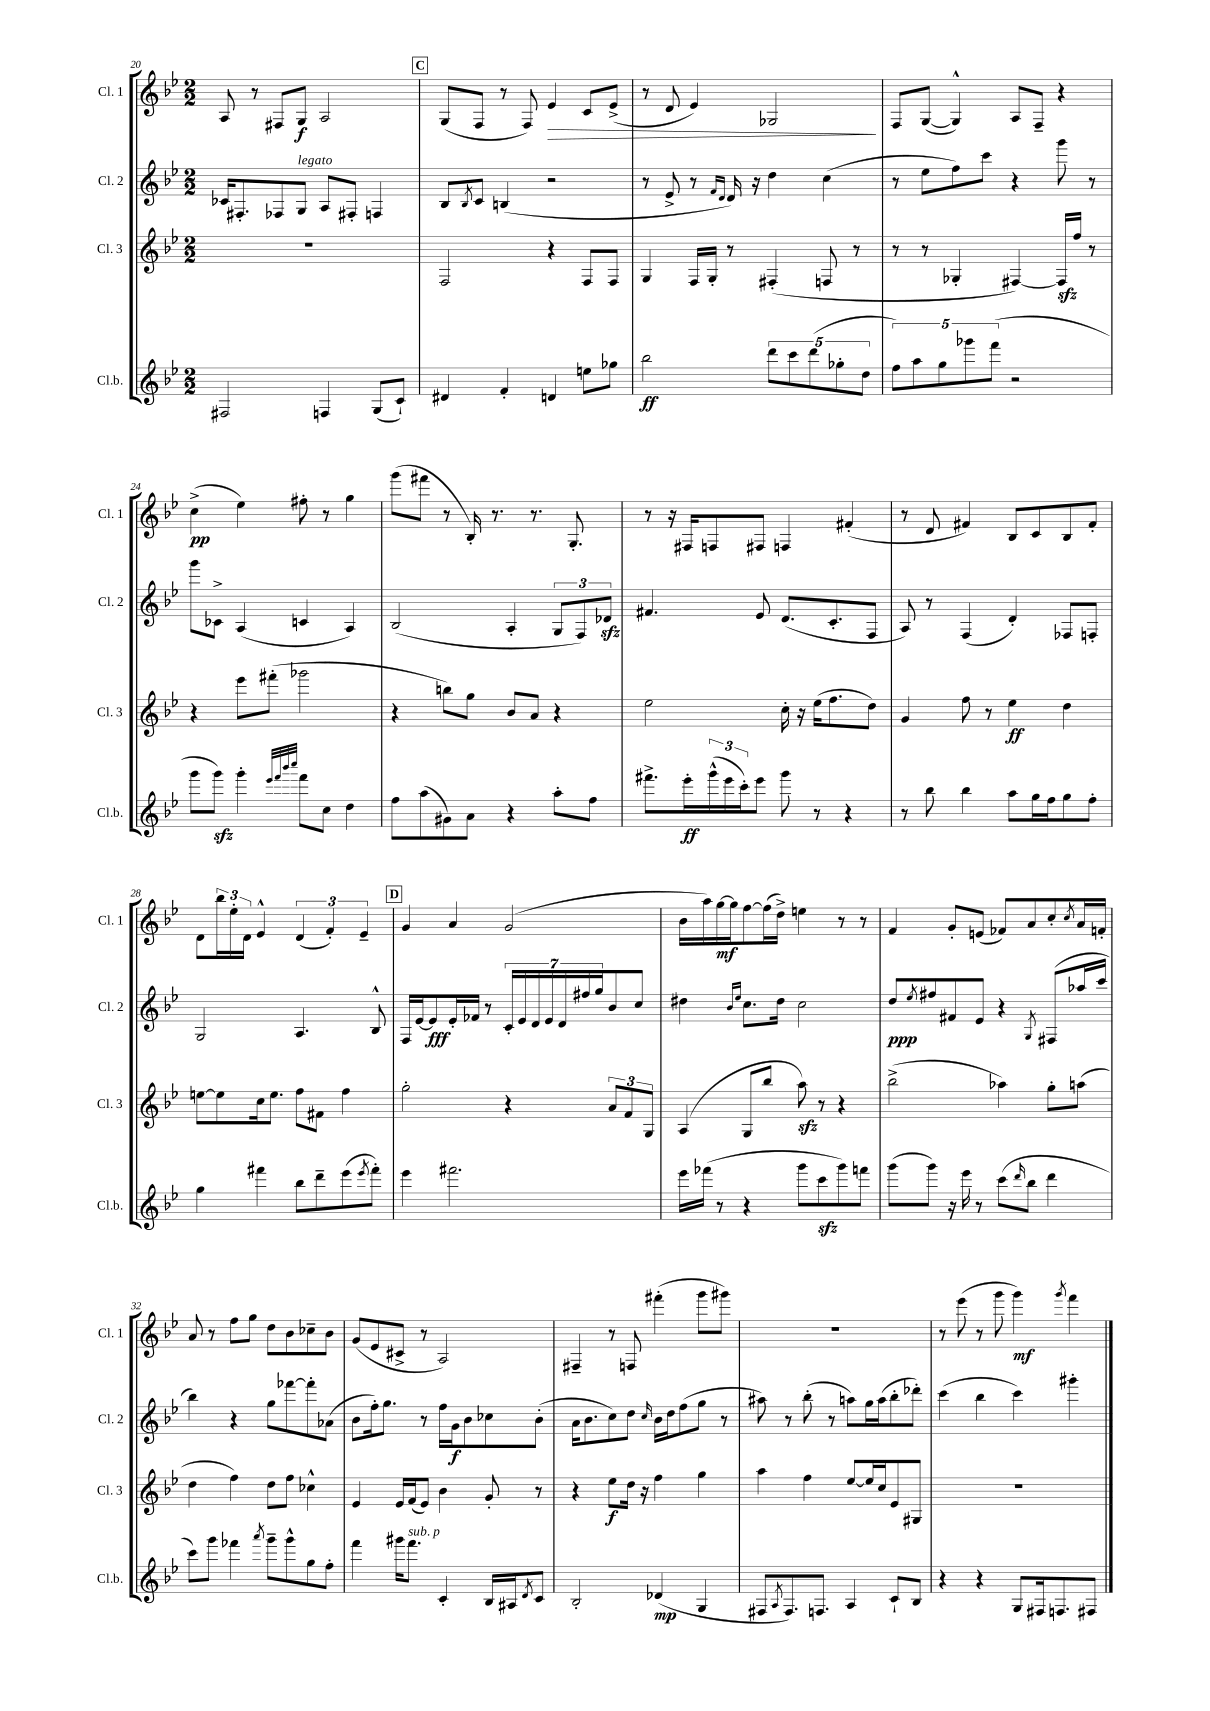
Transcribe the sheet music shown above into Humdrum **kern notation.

**kern	**dynam	**kern	**dynam	**kern	**dynam	**kern	**dynam
*part4	*part4	*part3	*part3	*part2	*part2	*part1	*part1
*staff4	*staff4	*staff3	*staff3	*staff2	*staff2	*staff1	*staff1
*I"Cl.b.	*	*I"Cl. 3	*	*I"Cl. 2	*	*I"Cl. 1	*
*I'Cl.b.	*	*I'Cl. 3	*	*I'Cl. 2	*	*I'Cl. 1	*
*clefG2	*	*clefG2	*	*clefG2	*	*clefG2	*
*k[b-e-]	*	*k[b-e-]	*	*k[b-e-]	*	*k[b-e-]	*
*M2/2	*	*M2/2	*	*M2/2	*	*M2/2	*
=20	=20	=20	=20	=20	=20	=20	=20
2F#X/	.	1r	.	16c-X/KL	.	8A/	.
.	.	.	.	8.F#X'/	.	.	.
.	.	.	.	.	.	8r	.
.	.	.	.	8F-X/	.	8F#X/L	.
!	!	!	!	!LO:TX:a:i:t=legato	!	!	!
.	.	.	.	8G/J	.	8G/J	f
4Fn/	.	.	.	8A/L	.	2A/	.
.	.	.	.	8F#X'/J	.	.	.
(8G/L	.	.	.	4Fn/	.	.	.
8c`/J)	.	.	.	.	.	.	.
!!LO:REH:place=s1:t=C
=21	=21	=21	=21	=21	=21	=21	=21
4d#X/	.	2F/	.	8B-/L	.	(8G/L	.
.	.	.	.	8qB-/	.	.	.
.	.	.	.	8c/J	.	8F/J	.
4f'/	.	.	.	(4Bn/	.	8r	.
.	.	.	.	.	.	8F/)	.
!	!	!	!	!	!	!	!LO:HP:b
4dn/	.	4r	.	2r	.	4e-/	>
8een\L	.	8F/L	.	.	.	8c/L	.
8gg-X\J	.	8F/J	.	.	.	(8e-^/J	.
=22	=22	=22	=22	=22	=22	=22	=22
2bb-\	ff	4G/	.	8r	.	8r	.
.	.	.	.	8e-^/	.	8d/	.
.	.	16F/LL	.	8r	.	4e-/)	.
.	.	16G'/JJ	.	.	.	.	.
.	.	.	.	16qqf/LL	.	.	.
.	.	.	.	16qqd/JJ	.	.	.
.	.	8r	.	16d/)	.	.	.
.	.	.	.	16r	.	.	.
10ddd\L	.	(4F#X'/	.	4dd\	.	2G-X/	.
10ccc\	.	.	.	.	.	.	.
(10ddd\	.	.	.	.	.	.	.
.	.	8Fn/	.	(4cc\	.	.	.
10gg-X'\	.	.	.	.	.	.	.
.	.	8r	.	.	.	.	.
10dd\J	.	.	.	.	.	.	.
.	.	.	.	.	.	.	]
=23	=23	=23	=23	=23	=23	=23	=23
10ff\L)	.	8r	.	8r	.	8F/L	.
10aa\	.	.	.	.	.	.	.
.	.	8r	.	8ee-\L	.	([8G/J	.
10gg\	.	.	.	.	.	.	.
.	.	4G-X'/	.	8ff\)	.	4G^^/])	.
10ggg-X\	.	.	.	.	.	.	.
.	.	.	.	8ccc\J	.	.	.
(10fff\J	.	.	.	.	.	.	.
2r	.	[4F#X/)	.	4r	.	8A/L	.
.	.	.	.	.	.	8F~/J	.
.	.	16F#zz/LL]	.	8ggg\	.	4r	.
.	.	16ff/JJ	.	.	.	.	.
.	.	8r	.	8r	.	.	.
!!LO:LB:g=z
=24	=24	=24	=24	=24	=24	=24	=24
8ggg\L	.	4r	.	8ggg\L	.	(4cc^\	pp
8gggzz\J)	.	.	.	8c-X^\J	.	.	.
4ggg'\	.	8eee-\L	.	(4A/	.	4ee-\)	.
.	.	(8fff#X'\J	.	.	.	.	.
32qqeee-/LLL	.	.	.	.	.	.	.
32qqfff/	.	.	.	.	.	.	.
32qqbbb-/	.	.	.	.	.	.	.
32qqcccc/JJJ	.	.	.	.	.	.	.
8fff\L	.	2ggg-X\	.	4cn/	.	8ff#X'\	.
8cc\J	.	.	.	.	.	8r	.
4dd\	.	.	.	4A/)	.	4gg\	.
=25	=25	=25	=25	=25	=25	=25	=25
8ff\L	.	4r	.	(2B-/	.	(8ggg\L	.
(8aa\	.	.	.	.	.	8fff#X\J	.
8g#X\)	.	8bbn\L)	.	.	.	8r	.
8a\J	.	8gg\J	.	.	.	16B-'/)	.
.	.	.	.	.	.	8.r	.
4r	.	8b-/L	.	4A'/	.	.	.
.	.	8a/J	.	.	.	8.r	.
8aa'\L	.	4r	.	12G/L	.	.	.
.	.	.	.	.	.	8.G'/	.
.	.	.	.	12F/)	.	.	.
8ff\J	.	.	.	.	.	.	.
.	.	.	.	12d-Xzz/J	.	.	.
=26	=26	=26	=26	=26	=26	=26	=26
8.fff#X^\L	.	2ee-\	.	4.f#X/	.	8r	.
.	.	.	.	.	.	16r	.
16eee-'\L	ff	.	.	.	.	16F#X/KL	.
(24ggg^^\	.	.	.	.	.	8Fn/	.
24eee-\	.	.	.	.	.	.	.
24ccc'\J)	.	.	.	.	.	.	.
8eee-\J	.	.	.	8e-/	.	8F#X/J	.
8ggg\	.	16cc'\	.	(8.d/L	.	4Fn/	.
.	.	16r	.	.	.	.	.
8r	.	(16ee-\KL	.	.	.	.	.
.	.	8.ff\	.	8.c'/	.	.	.
4r	.	.	.	.	.	(4f#X'/	.
.	.	8dd\J)	.	8F/J	.	.	.
=27	=27	=27	=27	=27	=27	=27	=27
8r	.	4g/	.	8A/)	.	8r	.
8bb-\	.	.	.	8r	.	8d/	.
4bb-\	.	8ff\	.	(4F/	.	4f#X/)	.
.	.	8r	.	.	.	.	.
8aa\L	.	4ee-\	ff	4d'/)	.	8B-/L	.
16gg\L	.	.	.	.	.	8c/	.
16ff\J	.	.	.	.	.	.	.
8gg\	.	4dd\	.	8F-X/L	.	8B-/	.
8ff'\J	.	.	.	8Fn'/J	.	8f#'/J	.
!!LO:LB:g=z
=28	=28	=28	=28	=28	=28	=28	=28
4gg\	.	[8een\L	.	2G/	.	8d\L	.
.	.	8ee\]	.	.	.	24bb-\L	.
.	.	.	.	.	.	24ee-'\	.
.	.	.	.	.	.	24d\JJ	.
4fff#X\	.	16cc\k	.	.	.	4e-^^/	.
.	.	8.ee\J	.	.	.	.	.
8bb-\L	.	8ff\L	.	4.A/	.	(6d/	.
8ddd~\	.	8f#X\J	.	.	.	.	.
.	.	.	.	.	.	6f'/)	.
(8eee-\	.	4ff\	.	.	.	.	.
.	.	.	.	.	.	6e-~/	.
8qeee-/	.	.	.	.	.	.	.
8fff#'\J)	.	.	.	8B-^^/	.	.	.
!!LO:REH:place=s1:t=D
=29	=29	=29	=29	=29	=29	=29	=29
4eee-\	.	2gg'\	.	16F/LL	.	4g/	.
.	.	.	.	[16e-/J	.	.	.
.	.	.	.	8e-/]	fff	.	.
2.fff#X\	.	.	.	16e-'/L	.	4a/	.
.	.	.	.	16f-X/JJ	.	.	.
.	.	.	.	8r	.	.	.
.	.	4r	.	28c'/LL	.	(2g/	.
.	.	.	.	28e-/	.	.	.
.	.	.	.	28d/	.	.	.
.	.	.	.	28e-/	.	.	.
.	.	.	.	28d/	.	.	.
.	.	.	.	28ff#X/	.	.	.
.	.	.	.	28gg/J	.	.	.
.	.	12a/L	.	8b-/	.	.	.
.	.	12f/	.	.	.	.	.
.	.	.	.	8cc/J	.	.	.
.	.	12G/J	.	.	.	.	.
=30	=30	=30	=30	=30	=30	=30	=30
16eee-\LL	.	(4A/	.	4dd#X\	.	16b-\LL	.
(16fff-X\JJ	.	.	.	.	.	16aa\)	.
8r	.	.	.	.	.	[16gg\	mf
.	.	.	.	.	.	16gg\J]	.
.	.	.	.	16qqb-/LL	.	.	.
.	.	.	.	16qqee-/JJ	.	.	.
4r	.	8G/L	.	8.cc\L	.	[8ff\	.
.	.	8bb-/J	.	.	.	(16ff\L]	.
.	.	.	.	16dd#\Jk	.	16dd^\JJ)	.
8ggg\L	.	8aazz\)	.	2cc\	.	4een\	.
8ccczz\	.	8r	.	.	.	.	.
8ggg\)	.	4r	.	.	.	8r	.
8fffn\J	.	.	.	.	.	8r	.
=31	=31	=31	=31	=31	=31	=31	=31
(8ggg\L	.	(2bb-^\	.	8dd/L	ppp	4f/	.
.	.	.	.	8qee-/	.	.	.
8ggg\J)	.	.	.	8ff#X/	.	.	.
16r	.	.	.	8f#X/	.	8g'/L	.
16eee-\	.	.	.	.	.	.	.
8r	.	.	.	8e-/J	.	(8en/J	.
(8ccc\L	.	4aa-X\)	.	4r	.	8f-X/L)	.
16qqddd/	.	.	.	.	.	.	.
8bb-\J	.	.	.	.	.	8a/	.
.	.	.	.	8qG/	.	.	.
4ddd\	.	8gg'\L	.	(8F#X/L	.	8cc'/	.
.	.	.	.	.	.	8qcc/	.
.	.	(8aan\J	.	16aa-X/L	.	16a/L	.
.	.	.	.	16ccc/JJ	.	16fn'/JJ	.
!!LO:LB:g=z
=32	=32	=32	=32	=32	=32	=32	=32
8ccc\L)	.	4dd\	.	4bb-\)	.	8a/	.
8ggg\J	.	.	.	.	.	8r	.
4fff-X\	.	4ff\)	.	4r	.	8ff\L	.
.	.	.	.	.	.	8gg\J	.
8qaaa/	.	.	.	.	.	.	.
8ggg~\L	.	8dd\L	.	8gg\L	.	8dd\L	.
8ggg^^\	.	8ff\J	.	[8fff-X\	.	8b-\	.
8gg\	.	4cc-X^^\	.	8fff-'\]	.	8cc-X~\	.
8ff'\J	.	.	.	(8a-X\J	.	8b-\J	.
=33	=33	=33	=33	=33	=33	=33	=33
4fff\	.	4e-/	.	8b-\L	.	(8g/L	.
.	.	.	.	16ff'\k)	.	8e-/	.
.	.	.	.	8.gg\J	.	.	.
16ggg#X\KL	.	16e-/LL	.	.	.	8c#X^/J	.
!LO:TX:a:i:t=sub. p	!	!	!	!	!	!	!
8.fff\J	.	(16f/J	.	.	.	.	.
.	.	8e-/J)	.	8r	.	8r	.
4c'/	.	4b-\	.	16ff\LL	.	2A/)	.
.	.	.	.	16g\J	f	.	.
.	.	.	.	8b-\	.	.	.
16B-/LL	.	8g'/	.	8cc-X\	.	.	.
16A#X/J	.	.	.	.	.	.	.
8qd/	.	.	.	.	.	.	.
8c/J	.	8r	.	(8b-'\J	.	.	.
=34	=34	=34	=34	=34	=34	=34	=34
2B-'/	.	4r	.	16a\KL	.	4F#X~/	.
.	.	.	.	8.b-\	.	.	.
.	.	8ee-\L	f	8cc\)	.	8r	.
.	.	16dd\Jk	.	8dd\J	.	8Fn/	.
.	.	16r	.	.	.	.	.
.	.	.	.	16qqcc/	.	.	.
(4d-X/	mp	4ff\	.	16b-\LL	.	(4fff#X'\	.
.	.	.	.	16dd\J	.	.	.
.	.	.	.	(8ff\	.	.	.
4G/	.	4gg\	.	8gg\J	.	8ggg\L	.
.	.	.	.	8r	.	8ggg#X\J)	.
=35	=35	=35	=35	=35	=35	=35	=35
8F#X/L	.	4aa\	.	8aa#X\)	.	1r	.
8qA/	.	.	.	.	.	.	.
8.F#/)	.	.	.	8r	.	.	.
.	.	4ff\	.	(8bb-'\	.	.	.
8.Fn/J	.	.	.	.	.	.	.
.	.	.	.	8r	.	.	.
4A/	.	[8ee-/L	.	8aan\L)	.	.	.
.	.	16ee-/L]	.	16gg\L	.	.	.
.	.	16cc/J	.	(16aa\J	.	.	.
8c`/L	.	8e-/	.	8bb-'\	.	.	.
8B-/J	.	8G#X/J	.	8ddd-X'\J)	.	.	.
=36	=36	=36	=36	=36	=36	=36	=36
4r	.	1r	.	(4ccc\	.	8r	.
.	.	.	.	.	.	(8eee-\	.
4r	.	.	.	4bb-\	.	8r	.
.	.	.	.	.	.	8ggg\	.
8G/L	.	.	.	4ccc\)	.	4ggg\)	mf
16F#X/k	.	.	.	.	.	.	.
8.Fn/	.	.	.	.	.	.	.
.	.	.	.	.	.	8qggg/	.
.	.	.	.	4ggg#X'\	.	4fff\	.
8F#X/J	.	.	.	.	.	.	.
==	==	==	==	==	==	==	==
*-	*-	*-	*-	*-	*-	*-	*-
